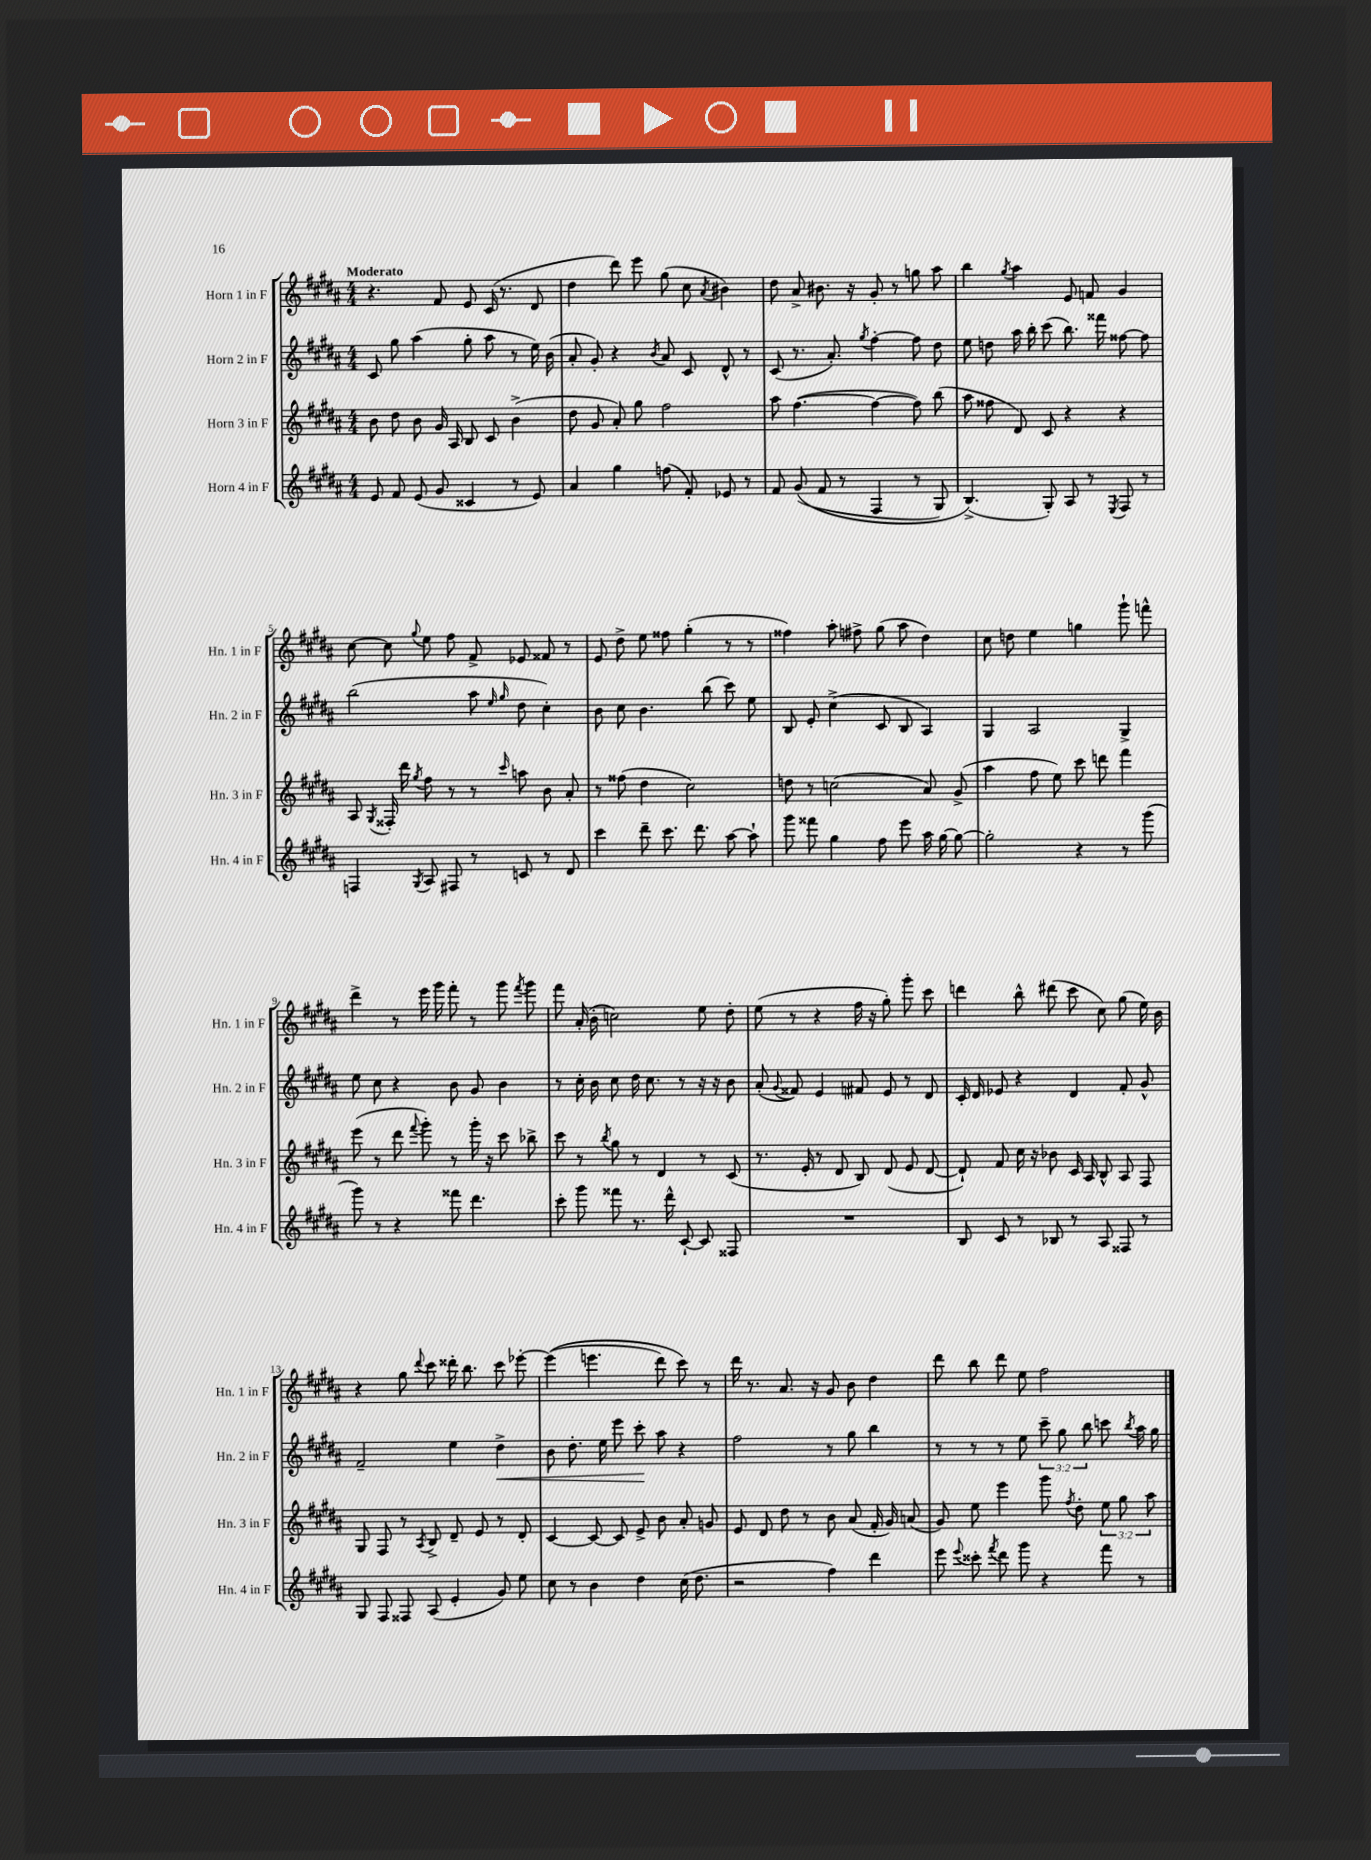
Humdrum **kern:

**kern	**kern	**kern	**kern
*staff4	*staff3	*staff2	*staff1
*clefG2	*clefG2	*clefG2	*clefG2
*k[f#c#g#d#a#]	*k[f#c#g#d#a#]	*k[f#c#g#d#a#]	*k[f#c#g#d#a#]
*M4/4	*M4/4	*M4/4	*M4/4
8e/	8b\	8c#/	4.r
8f#/	8dd#\	8gg#\	.
(8e/	8b\	(4aa#\	.
8g#/	16g#/	.	8f#/
.	16A#/	.	.
4c##/	8B/	8gg#'\	8e/
.	8c#/	8aa#\	(16c#/
.	.	.	8.r
8r	(4b^\	8r	.
8e/)	.	16ee\)	8d#/
.	.	(16b\	.
=	=	=	=
4a#/	8dd#\	8a#'/	4dd#\
.	8g#/	8g#'/)	.
4gg#\	8a#'/)	4r	8ddd#\)
.	8gg#\	.	8eee\
.	.	8qb/	.
(8ff\	2ff#\	8a#/	(8gg#\
8f#'/)	.	8c#/	8cc#\
.	.	.	8qa#/
8e-/	.	8d#^^/	4b#\)
8r	.	8r	.
=	=	=	=
8f#/	8aa#\	(8c#/	8dd#\
&((8g#/	([4.ff#\	8.r	8a#^/
8f#/	.	.	8.b#\
.	.	8.a#'/)	.
8r	.	.	.
.	.	.	16r
.	.	8qgg#/	.
4F#/	4ff#\_	[4ff#'\	8g#'/
.	.	.	8r
8r	8ff#\])	8ff#\]	8gg\
8G#/)	(8bb\	8dd#\	8aa#\
=	=	=	=
(4.B^/&)	8aa#\	8ee\	4bb\
.	8ff##\	8dd\	.
.	.	.	8qgg#/
.	8d#/)	16aa#\	4aa#\
.	.	16bb'\	.
8G#'/)	8c#/	(8ccc#\	.
8A#/	4r	8.bb\)	8e/
8r	.	.	8f/
.	.	16fff##\	.
8qE/	.	.	.
8F#/	4r	[8ff##\	4g#/
8r	.	8ff##\]	.
=	=	=	=
4F/	8A#/	(2bb\	[8cc#\
.	8qG#/	.	.
.	16F##'/	.	8cc#\]
.	16ddd#\	.	.
8qG#/	8qgg#/	.	8qqgg#/
8A#/	8ff#\	.	8ee\
8F#/	8r	.	8ff#\
8r	8r	8aa#\	8f#^/
.	.	16qqee/	.
.	16qqccc#/	16qqgg#/	.
8c/	8aa\	8dd#\	8e-/
8r	8b\	4cc#'\)	8f##/
8d#/	8a#'/	.	8r
=	=	=	=
4ccc#\	8r	8b\	8e/
.	(8ff##\	8cc#\	8dd#^\
8ddd#~\	4dd#\	4.b\	8ee\
8.ccc#\	.	.	8ff##\
.	2cc#\)	.	(4gg#'\
8.ddd#\	.	.	.
.	.	(8bb\	.
[8aa#\	.	8ccc#\)	8r
8aa#`\]	.	8ee\	8r
=	=	=	=
8ggg#\	8dd\	8B/	4ff##\)
8fff##\	8r	8e'/	.
4gg#\	(2cc\	(4cc#^\	8aa#'\
.	.	.	8ff#^\
8ff#\	.	8c#/	(8gg#\
8eee\	.	8B/	8aa#\
16aa#\	8a#/)	4A#/)	4dd#\)
[16gg#\	.	.	.
8gg#\_	(8g#^/	.	.
=	=	=	=
2gg#'\]	4aa#\	4G#/	8cc#\
.	.	.	8dd\
.	8ff#\	2A#/	4ee\
.	8ee\)	.	.
4r	8ccc#\	.	4gg\
.	8ddd\	.	.
8r	4fff#\	4G#^/	8ggg#`\
(8ggg#\	.	.	8fff^^\
=	=	=	=
8ggg#\)	(8eee\	8ee\	4ddd#^\
8r	8r	8cc#\	.
4r	8ddd#\	4r	8r
.	8qqfff#/	.	.
.	8ggg#'\)	.	16eee\
.	.	.	16ggg#\
8fff##\	8r	8b\	8fff#'\
4.ddd#\	16ggg#'\	8g#/	8r
.	16r	.	.
.	8ccc#\	4b\	8ggg#\
.	.	.	8qfff#/
.	8bb-^\	.	8ggg#\
=	=	=	=
8ccc#'\	8ccc#\	8r	8fff#\
8ggg#\	8r	16cc#'\	(16a#'/
.	.	16b\	16b'\
.	8qbb/	.	.
8fff##\	8gg#\	8cc#\	2cc\)
8.r	8r	16dd#\	.
.	.	8.cc#\	.
.	4d#/	.	.
16ddd#^^\	.	.	.
[8c#`/	.	8r	.
8c#/]	8r	16r	8ee\
.	.	16r	.
8F##/	(8c#/	8b\	8dd#'\
=	=	=	=
1r	8.r	(8a#'/	(8ee\
.	.	8qqg#/	.
.	.	8f##/)	8r
.	16e'/	.	.
.	8r	4e/	4r
.	8d#/	.	.
.	8B/)	8f#/	16ff#\
.	.	.	16r
.	(8d#/	8e/	8gg#'\)
.	8e/	8r	8ggg#'\
.	[8d#/	8d#/	8ccc#\
=	=	=	=
8B/	8d#`/])	16c#'/	4ddd\
.	.	16d#/	.
8c#/	8f#/	8e-/	.
8r	16cc#\	4r	8bb^^\
.	16r	.	.
8B-/	8b-\	.	(8ddd#\
8r	16c#/	4d#/	8ccc#\
.	16A#/	.	.
8A#/	8B^^/	.	8cc#\)
8F##/	8A#/	8f#'/	(8gg#\
8r	8F#/	8g#^^/	16ee\)
.	.	.	16b\
=	=	=	=
8G#/	8G#/	2f#~/	4r
8F#/	8F#/	.	.
8F##/	8r	.	8gg#\
.	8qA#/	.	8qqddd#/
(8A#/	8B^/	.	8ccc#\
4e'/	8d#~/	4ee\	16ddd##'\
.	.	.	8.bb\
.	8e/	.	.
8g#/)	8r	4dd#^\	8ccc#\
8ee\	8d#'/	.	[8eee-'\
=	=	=	=
8cc#\	[4c#/	8b\	&((4eee-\]
8r	.	8.dd#'\	.
4b\	8c#/_	.	4.eee\
.	.	16ee\	.
.	8c#/]	8eee\	.
4dd#\	8e^/	8ccc#'\	.
.	8b\	8aa#\	8ddd#\)
(16cc#\	8a#'/	4r	8ccc#\&)
8.dd#\	.	.	.
.	8g/	.	8r
=	=	=	=
2r	8e/	2ff#\	16ddd#\
.	.	.	8.r
.	8d#/	.	.
.	8dd#\	.	8.a#/
.	8r	.	.
.	.	.	16r
4ff#\)	8b\	8r	8g#/
.	(8a#/	8gg#\	8b\
4ddd#\	16f#'/	4bb\	4dd#\
.	16g#/)	.	.
.	(8a/	.	.
=	=	=	=
8eee\	8g#/)	8r	8ddd#\
8qqeee/	.	.	.
8ccc##'\	8ee\	8r	8bb\
8qfff#/	.	.	.
8ddd#\	4eee\	8r	8ddd#\
8ggg#\	.	8ee\	8ee\
4r	8ggg#\	12ccc#~\	2ff#\
.	.	12gg#\	.
.	8qff#/	.	.
.	8dd#'\	.	.
.	.	12bb\	.
8fff#\	12ee\	8ccc\	.
.	12gg#\	.	.
.	.	8qbb/	.
8r	.	16aa#\	.
.	12aa#\	.	.
.	.	16gg#\	.
==	==	==	==
*-	*-	*-	*-
